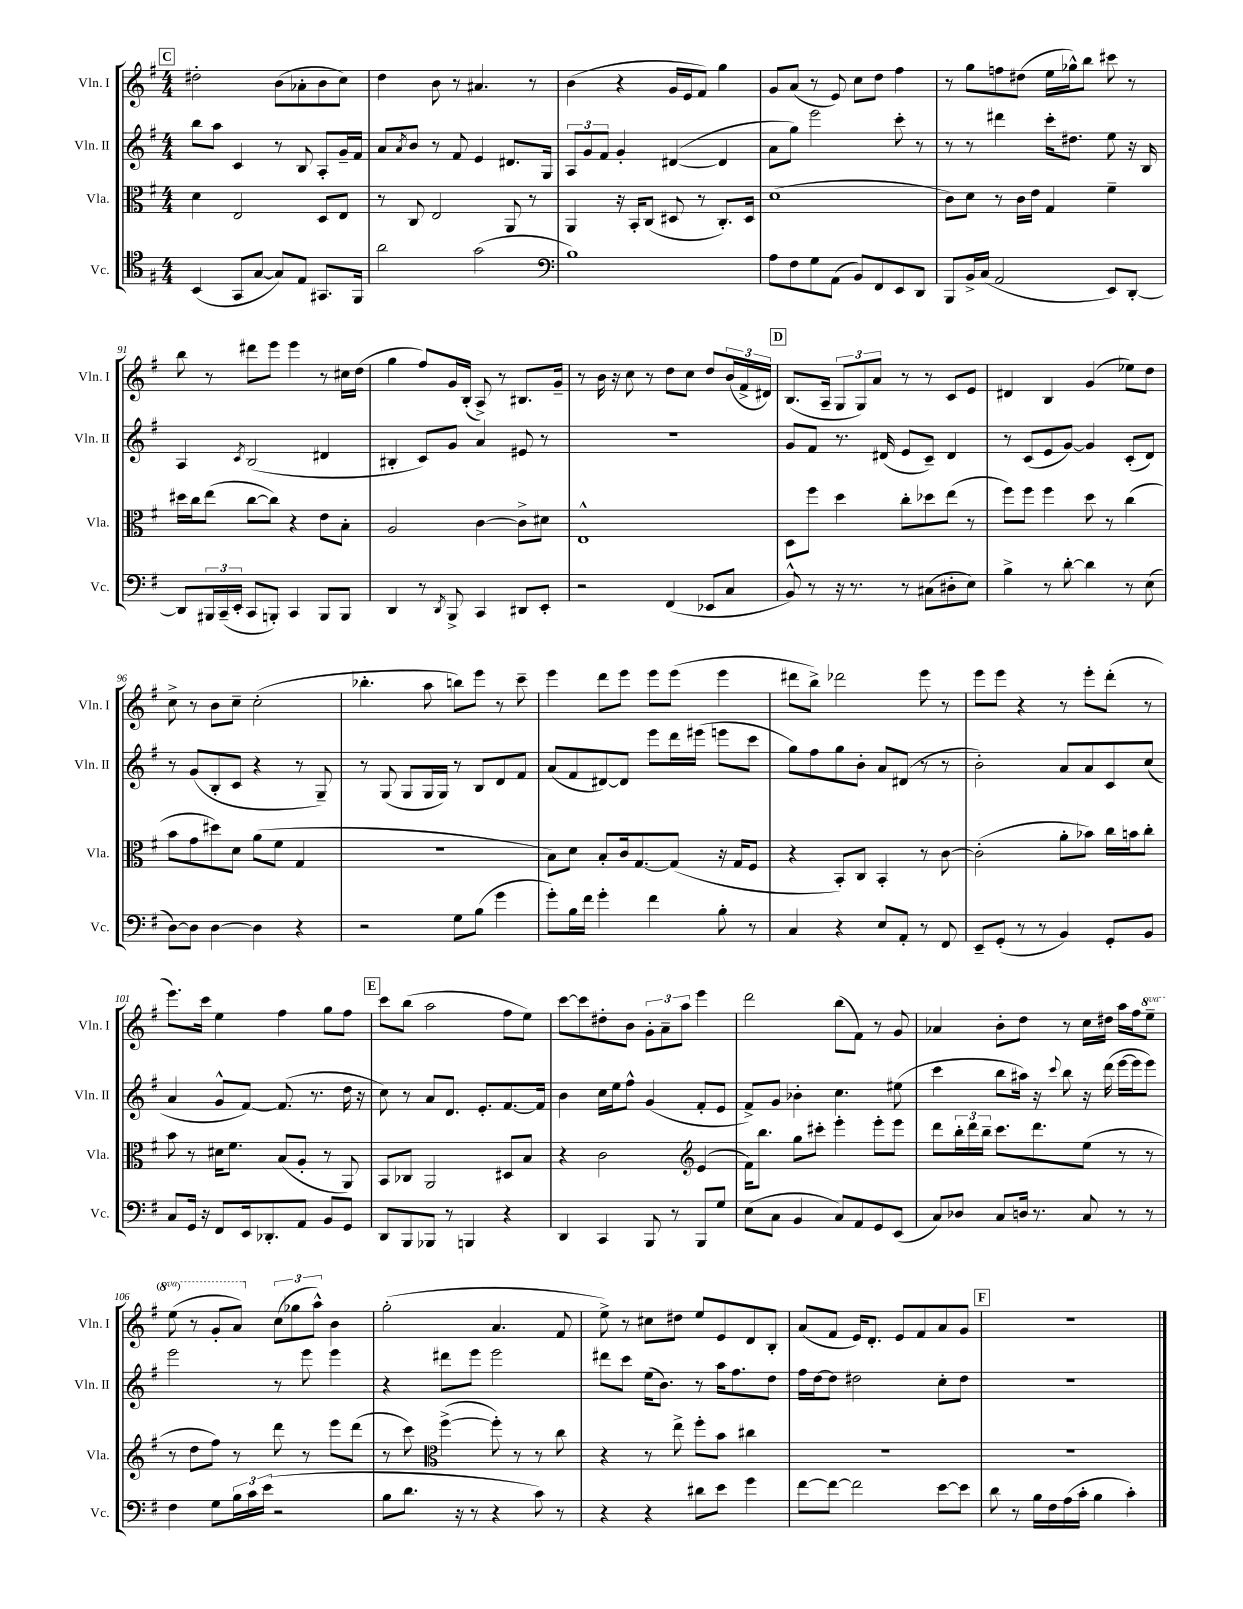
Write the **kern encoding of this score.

**kern	**kern	**kern	**kern
*part4	*part3	*part2	*part1
*staff4	*staff3	*staff2	*staff1
*I"Vc.	*I"Vla.	*I"Vln. II	*I"Vln. I
*I'Vc.	*I'Vla.	*I'Vln. II	*I'Vln. I
*clefC4	*clefC3	*clefG2	*clefG2
*k[f#]	*k[f#]	*k[f#]	*k[f#]
*M4/4	*M4/4	*M4/4	*M4/4
!!LO:REH:place=s1:t=C
=86	=86	=86	=86
(4BB/	4d\	8bb\L	2dd#X'\
.	.	8aa\J	.
8GG/L	2E/	4c/	.
[8G/J	.	.	.
8G/L])	.	8r	(8b\L
8E/J	.	8B/	8a-X'\
8.GG#X/L	8D/L	8A'/L	8b\
.	8E/J	16g~/L	8cc\J)
16FF#/Jk	.	16f#/JJ	.
=87	=87	=87	=87
2a\	8r	8a/L	4dd\
.	.	8qa/	.
.	8C/	8b/J	.
.	2E/	8r	8b\
.	.	8f#/	8r
(2g\	.	4e/	4.a#X/
.	8AA/	8.d#X/L	.
.	8r	.	8r
.	.	16G/Jk	.
=88	=88	=88	=88
*clefF4	*	*	*
1B)	4AA/	12A/L	(4b\
.	.	12g/	.
.	.	12f#/J	.
.	16r	4g'/	4r
.	16BB'/KL	.	.
.	(8C/J	.	.
.	8D#X/	([4d#X/	16g/LL
.	.	.	16e/J
.	8r	.	8f#/J)
.	8.C'/L)	4d#/]	4gg\
.	16D#/Jk	.	.
=89	=89	=89	=89
8A\L	(1d	8a\L	8g/L
8F#\	.	8gg\J)	(8a/J
8G\	.	2eee\	8r
(8AA\J	.	.	8e/)
8BB/L)	.	.	8cc\L
8FF#/	.	.	8dd\J
8EE/	.	8ccc'\	4ff#\
8DD/J	.	8r	.
=90	=90	=90	=90
8BBB/L	8c\L)	8r	8r
16BB^/L	8d\J	8r	8gg\L
(16C/JJ	.	.	.
2AA/	8r	4ddd#X\	8ffn\
.	16c\LL	.	(8dd#X\J
.	16e\JJ	.	.
.	4G/	16ccc'\KL	16ee\LL
.	.	8.dd#X\J	16gg-X^^\J)
.	.	.	8bb\J
8EE/L)	4f#~\	8ee\	8ccc#X\
[8DD'/J	.	16r	8r
.	.	16B/	.
!!LO:LB:g=z
=91	=91	=91	=91
8DD/L]	16dd#X\LL	4A/	8bb\
.	16cc\J	.	.
24BBB#X/L	(8ee\J	.	8r
(24CC~/	.	.	.
24EE'/JJ	.	.	.
.	.	8qc/	.
8CC/L	[8cc\L	(2B/	8ddd#X\L
8BBBn'/J)	8cc\J])	.	8eee\J
4CC/	4r	.	4eee\
8BBB/L	8e\L	4d#X/	8r
8BBB/J	8B'\J	.	16cc#X\LL
.	.	.	(16dd\JJ
=92	=92	=92	=92
4DD/	2A/	4B#X'/	4gg\
8r	.	8c/L)	8ff#/L)
8qDD/	.	.	.
8BBB^/	.	8g/J	16g/L
.	.	.	(16B'/JJ
4CC/	[4c\	4a/	8A^/)
.	.	.	8r
8DD#X/L	8c^\L]	8e#X/	8.B#X/L
8EE'/J	8d#X\J	8r	.
.	.	.	16g~/Jk
=93	=93	=93	=93
2r	1E^^	1r	8r
.	.	.	16b\
.	.	.	16r
.	.	.	8cc\
.	.	.	8r
(4FF#/	.	.	8dd\L
.	.	.	8cc\J
8EE-X/L	.	.	8dd/L
8C/J	.	.	(24b/L
.	.	.	24f#^/
.	.	.	24d#X/JJ)
!!LO:REH:place=s1:t=D
=94	=94	=94	=94
8BB^^/)	8D\L	8g/L	(8.B/L
8r	8ff#\J	8f#/J	.
.	.	.	16A~/Jk
16r	4dd\	8.r	12G/L
8.r	.	.	.
.	.	.	12G/)
.	.	.	12a/J
.	.	(16d#X/	.
8r	8cc'\L	8e/L	8r
(8C#X\L	8dd-X\	8c~/J)	8r
8D#X'\	(8ee\J	4d#/	8c/L
8E\J)	8r	.	8e/J
=95	=95	=95	=95
4B^\	8ff#\L)	8r	4d#X/
.	8ff#\J	(8c/L	.
8r	4ff#\	8e/	4B/
[8d'\	.	[8g/J)	.
4d\]	8dd\	4g/]	(4g/
.	8r	.	.
8r	(4cc\	(8c'/L	8ee-X\L)
(8E\	.	8d/J)	8dd\J
!!LO:LB:g=z
=96	=96	=96	=96
[8D\L)	8b\L	8r	8cc^\
8D\J]	8g\	(8g/L	8r
[4D\	8dd#X\)	8B'/	8b\L
.	8d\J	8c/J	8cc~\J
4D\]	(8a\L	4r	(2cc'\
.	8f#\J	.	.
4r	4G/	8r	.
.	.	8G~/)	.
=97	=97	=97	=97
2r	1r	8r	4.bb-X'\
.	.	(8G/	.
.	.	8G/L	.
.	.	16G/L	8aa\
.	.	16G/JJ)	.
8G\L	.	8r	8bbn\L)
(8B\J	.	8B/L	8eee\J
4g\	.	8d/	8r
.	.	8f#/J	8ccc~\
=98	=98	=98	=98
8g'\L)	8B\L)	(8a/L	4eee\
16B\L	8d\J	8f#/	.
16f#\JJ	.	.	.
4g'\	8B'/L	[8d#X/)	8ddd\L
.	16c/k	8d#/J]	8eee\J
.	[8.G/	.	.
4f#\	.	8eee\L	8eee\L
.	(8G/J]	16ddd\L	(8eee\J
.	.	(16eee#X\JJ	.
8B'\	16r	8eeen\L	4eee\
.	16G/KL	.	.
8r	8F#/J	8ccc\J	.
=99	=99	=99	=99
4C/	4r	8gg\L)	8ddd#X\L
.	.	8ff#\	8bb^\J)
4r	8BB'/L)	8gg\	2ddd-X\
.	8C/J	8b'\J	.
8E/L	4BB'/	8a/L	.
8AA'/J	.	(8d#X/J	.
8r	8r	8r	8eee\
8FF#/	[8c\	8r	8r
=100	=100	=100	=100
8EE~/L	(2c'\]	2b'\)	8eee\L
(8GG'/J	.	.	8eee\J
8r	.	.	4r
8r	.	.	.
4BB/)	8a'\L	8a/L	8r
.	8b-X\J)	8a/	8eee'\L
8GG'/L	16cc\LL	8c/	(8ddd'\J
.	16bn\J	.	.
8BB/J	8cc'\J	(8cc/J	8r
!!LO:LB:g=z
=101	=101	=101	=101
8C/L	8b\	4a/	8.eee\L)
16GG/Jk	8r	.	.
16r	.	.	16ccc\Jk
8FF#/L	16d#X\KL	8g^^/L	4ee\
.	8.f#\J	.	.
16EE/k	.	[8f#/J)	.
8.DD-X'/	.	.	.
.	(8B/L	(8.f#/]	4ff#\
8AA/J	8A'/J	.	.
.	.	8.r	.
8BB/L	8r	.	8gg\L
8GG/J	8AA/)	16dd\	8ff#\J
.	.	16r	.
!!LO:REH:place=s1:t=E
=102	=102	=102	=102
8DD/L	8BB/L	8cc\)	8ccc\L
8BBB/	8C-X/J	8r	(8bb\J
8BBB-X/J	2AA/	8a/L	2aa\
8r	.	8.d/J	.
4BBBn/	.	.	.
.	.	8.e'/L	.
4r	8D#X/L	[8.f#/	8ff#\L
.	8B/J	.	8ee\J)
.	.	16f#/Jk]	.
=103	=103	=103	=103
4DD/	4r	4b\	[8ccc\L
.	.	.	8ccc\]
4CC/	2c\	16cc\LL	8dd#X'\
.	.	16ee\J	.
.	.	8ff#^^\J	8b\J
8BBB/	.	(4g/	12g'\L
.	.	.	12a~\
8r	.	.	.
.	.	.	12aa\J
*	*clefG2	*	*
8BBB/L	(4e/	8f#'/L	4eee\
8G/J	.	8e/J	.
=104	=104	=104	=104
(8E\L	16f#\KL)	8f#^/L)	2ddd\
.	8.bb\J	.	.
8C\J	.	8g/J	.
4BB/	8gg\L	4b-X'\	.
.	8ccc#X'\J	.	.
8C/L)	4eee'\	4.cc\	(8bb\L
8AA/	.	.	8f#\J)
8GG/	8eee'\L	.	8r
(8EE/J	8eee\J	(8ee#X\	8g/
=105	=105	=105	=105
8C/L)	8ddd\L	4ccc\	4a-X/
8D-X/J	24bb'\L	.	.
.	24ddd\	.	.
.	24bb~\JJ	.	.
8C/L	8.ccc\L	8bb\L	8b'\L
16Dn/Jk	.	16aa#X\Jk)	8dd\J
8.r	8.ddd\	16r	.
.	.	8qqccc/	.
.	.	8bb\	8r
8C/	(8ee\J	16r	16cc\LL
.	.	(16ddd\	16dd#X\JJ
8r	8r	[16eee\LL	16aa\LL
.	.	16eee\J]	16ff#\J
*	*	*	*8va
8r	8r	8eee\J)	8eee~\J
!!LO:LB:g=z
=106	=106	=106	=106
4F#\	8r	2eee\	(8eee\
.	8dd\L	.	8r
8G\L	8ff#\J)	.	8gg'/L
24B\L	8r	.	8aa/J)
24c\	.	.	.
(24e\JJ	.	.	.
*	*	*	*X8va
2r	8ddd\	8r	(12cc\L
.	.	.	12gg-X\
.	8r	8eee\	.
.	.	.	12aa^^\J)
.	8eee\L	4eee\	4b\
.	(8ddd\J	.	.
=107	=107	=107	=107
8B\L	8r	4r	(2gg'\
8.d\J	8ccc\)	.	.
*	*clefC3	*	*
.	([4ff#^\	8ddd#X\L	.
16r	.	.	.
8r	.	8eee\J	.
4r	8ff#'\])	2eee\	4.a/
.	8r	.	.
8c\)	8r	.	.
8r	8cc\	.	8f#/
=108	=108	=108	=108
4r	4r	8ddd#X\L	8ee^\)
.	.	8ccc\J	8r
4r	8r	(16ee\KL	8cc#X\L
.	.	8.b\J)	.
.	8ee^\	.	8dd#X\J
8d#X\L	8ff#'\L	8r	8ee/L
8e\J	8b\J	16aa\KL	8e/
.	.	8.ff#\	.
4g\	4cc#X\	.	8d/
.	.	8dd\J	8B'/J
=109	=109	=109	=109
[8f#\L	1r	16ff#\LL	(8a/L
.	.	[16dd\J	.
8f#\J_	.	8dd\J]	8f#/J
2f#\]	.	2dd#X\	16e/KL)
.	.	.	8.d'/J
.	.	.	8e/L
.	.	.	8f#/
[8e\L	.	8cc'\L	8a/
8e\J]	.	8dd#\J	8g/J
!!LO:REH:place=s1:t=F
=110	=110	=110	=110
8d\	1r	1r	1r
8r	.	.	.
16B\LL	.	.	.
16F#\	.	.	.
(16A\	.	.	.
16c'\JJ	.	.	.
4B\	.	.	.
4c'\)	.	.	.
==	==	==	==
*-	*-	*-	*-
